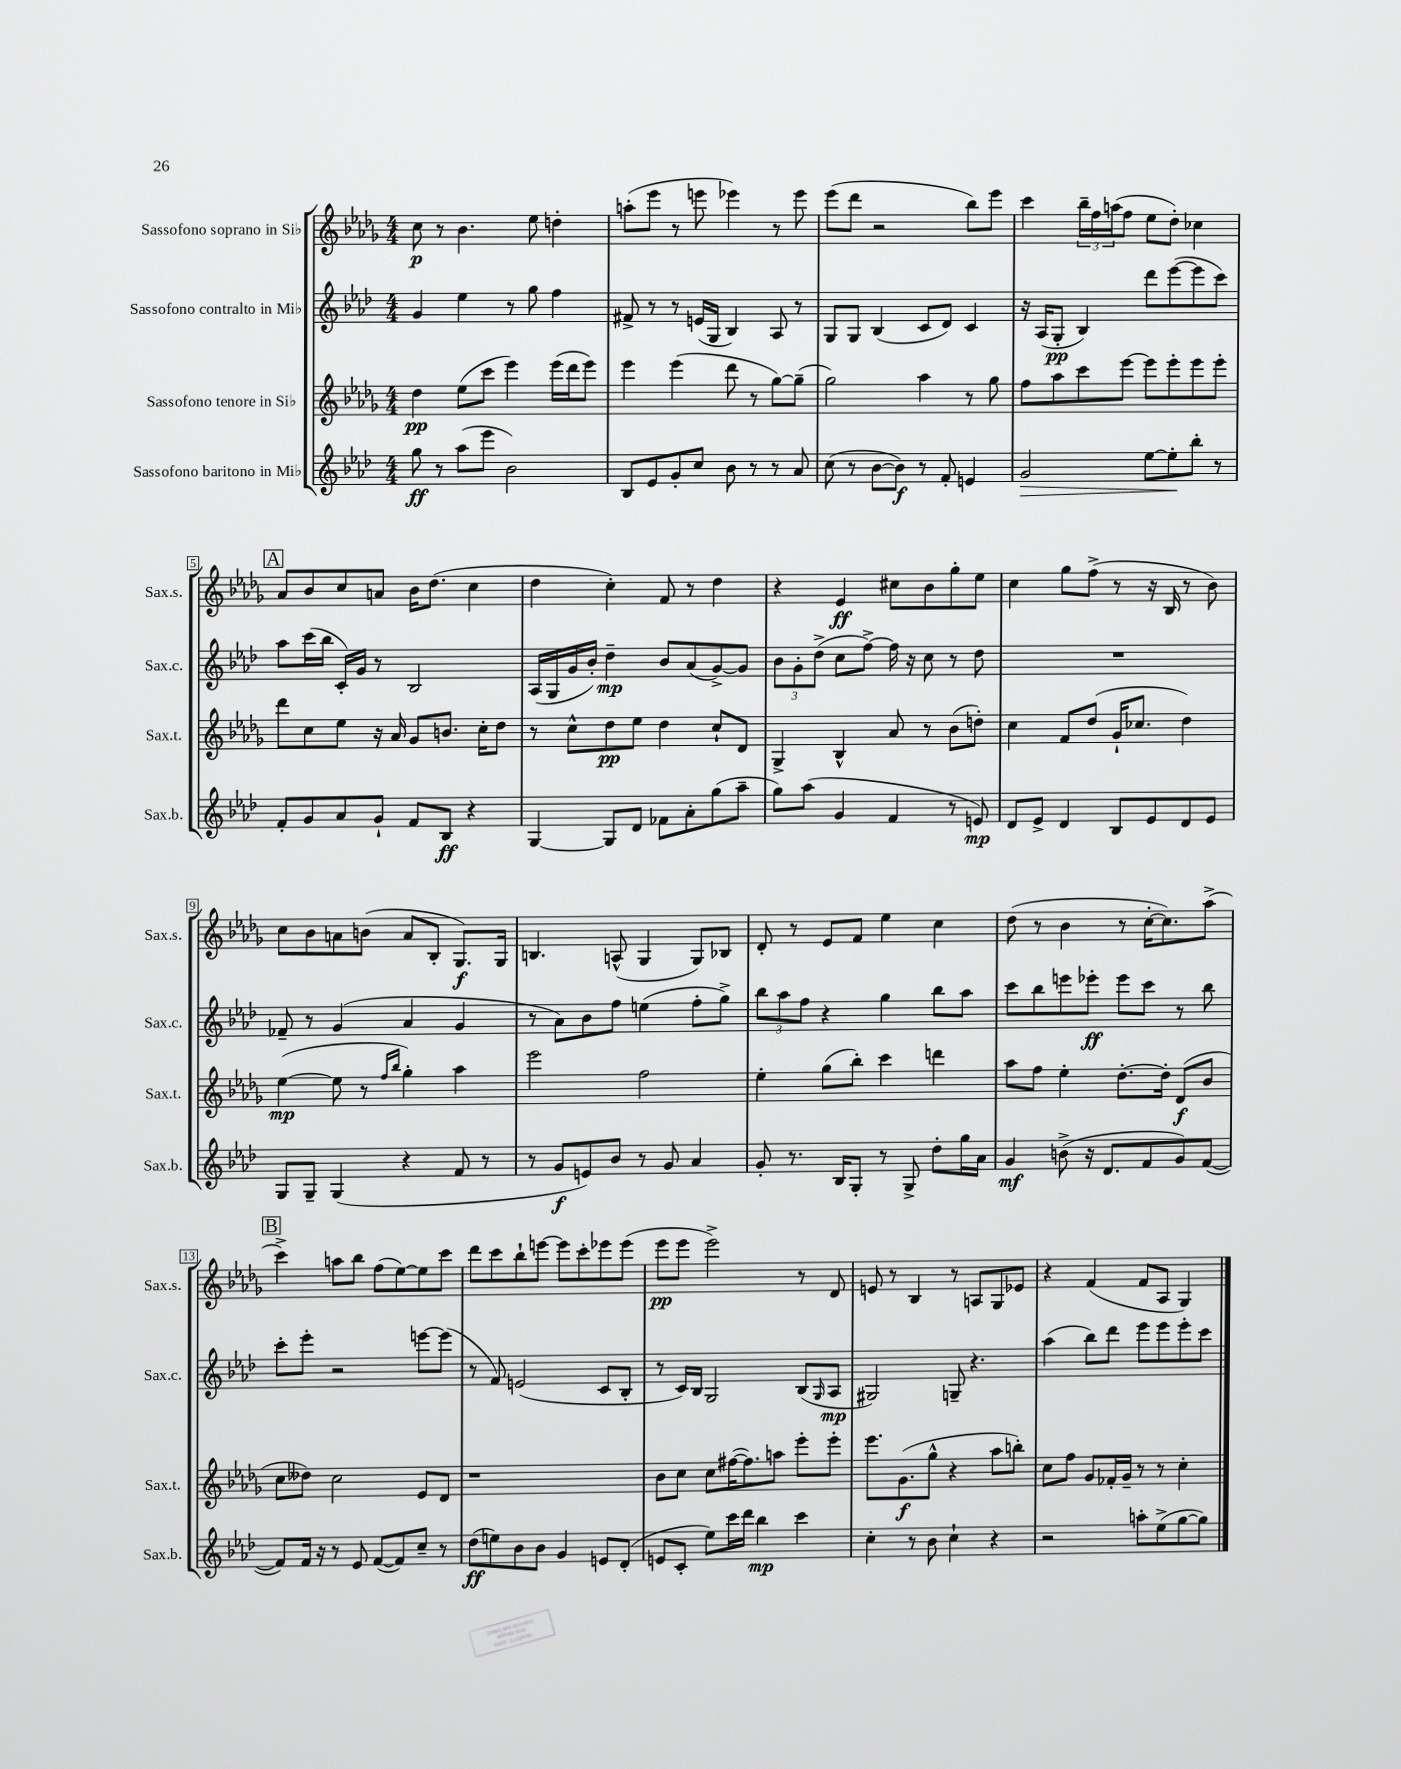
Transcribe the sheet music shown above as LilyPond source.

<<
\new StaffGroup <<
\new Staff = "s0" \with { instrumentName = "Sassofono soprano in Sib" shortInstrumentName = "Sax.s." } {
    \clef treble \key des \major \numericTimeSignature \time 4/4
    c''8\p r8 bes'4. ees''8 d''4-. |
    a''8-.( ees'''8 r8 e'''8 ees'''4) r8 ees'''8 |
    ees'''8( des'''8 r2 bes''8) ees'''8 |
    c'''4 \tuplet 3/2 { bes''16-- f''16 a''16( } f''8 ees''8 des''8-.) ces''4 |
    \mark \markup { \box "A" } aes'8 bes'8 c''8 a'8 bes'16 des''8.( c''4 |
    des''4 c''4-.) f'8 r8 des''4 |
    r4 ees'4\ff cis''8 bes'8 ges''8-. ees''8 |
    c''4 ges''8 f''8->( r8 r16 bes16 r8 bes'8) |
    c''8 bes'8 a'8 b'8( a'8 bes8-. ges8.\f) ges16 |
    b4. a8-^( ges4 ges8) bes8 |
    des'8-. r8 ees'8 f'8 ees''4 c''4 |
    des''8( r8 bes'4 r8 c''16~-. c''8.) aes''8->( |
    \mark \markup { \box "B" } c'''4->) a''8 bes''8 f''8( ees''8~) ees''8 c'''8 |
    des'''8 c'''8 bes''8-! e'''8~ e'''8 c'''8-. ees'''8 ees'''8( |
    ees'''8\pp ees'''8 ees'''2->) r8 des'8 |
    e'8 r8 bes4 r8 a8 ges8 ees'8 |
    r4 f'4( f'8 aes8 ges4) \bar "|." |
}
\new Staff = "s1" \with { instrumentName = "Sassofono contralto in Mib" shortInstrumentName = "Sax.c." } {
    \clef treble \key aes \major \numericTimeSignature \time 4/4
    g'4 ees''4 r8 g''8 f''4 |
    fis'8-> r8 r8 e'16( g16 bes4) aes8 r8 |
    g8 g8 bes4( c'8 des'8) c'4 |
    r16 aes16( g8-.\pp bes4) des'''8 ees'''8~( ees'''8 c'''8) |
    \mark \markup { \box "A" } aes''8 c'''16( bes''16 c'16-.) g'16 r8 bes2 |
    aes16( g16 g'16 bes'16-.) des''4--\mp bes'8 aes'8( g'8~->) g'8 |
    \tuplet 3/2 { bes'8 g'8-. des''8->( } c''8 f''8~->) f''16 r16 c''8 r8 des''8 |
    R1 |
    fes'8-- r8 g'4( aes'4 g'4 |
    r8 aes'8) bes'8 f''8 e''4( f''8-. g''8->) |
    \tuplet 3/2 { bes''8 aes''8 f''8 } r4 g''4 bes''8 aes''8 |
    c'''8 bes''8 e'''8 ees'''8-.\ff ees'''8 c'''8 r8 bes''8 |
    \mark \markup { \box "B" } c'''8-. ees'''8-. r2 e'''8~ e'''8( |
    r8 f'8) e'2( c'8 bes8-. |
    r8 c'16) bes16 g2 bes8( \grace { g16 } aes8\mp |
    gis2) g8-- r4. |
    aes''4( bes''8) des'''8 ees'''8 ees'''8 ees'''8-. c'''8 \bar "|." |
}
\new Staff = "s2" \with { instrumentName = "Sassofono tenore in Sib" shortInstrumentName = "Sax.t." } {
    \clef treble \key des \major \numericTimeSignature \time 4/4
    des''4\pp ees''8( c'''8 ees'''4) ees'''16( des'''16 ees'''8) |
    ees'''4 ees'''4( des'''8 r8 ges''8~) ges''8--( |
    ges''2) aes''4 r8 ges''8 |
    f''8 aes''8 c'''8 ees'''8~ ees'''8 ees'''8-. ees'''8 ees'''8-. |
    \mark \markup { \box "A" } des'''8 c''8 ees''8 r16 aes'16 ges'8 b'8. c''16-. des''8 |
    r8 c''8-^ des''8\pp ees''8 des''4 c''8-! des'8 |
    ges4-> bes4-^ aes'8 r8 bes'8( d''8-.) |
    c''4 f'8 des''8( ges'16-! ces''8. des''4) |
    ees''4~\mp( ees''8 r8 \grace { f''16 bes''16 } ges''4-.) aes''4 |
    ees'''2 f''2 |
    ees''4-. ges''8( bes''8-.) c'''4 d'''4 |
    aes''8 f''8 ees''4-. des''8.~-. des''16-. des'8\f( bes'8 |
    \mark \markup { \box "B" } c''8 deses''8) c''2 ees'8 des'8 |
    r1 |
    bes'8 c''8 c''8 fis''16~( fis''8.) a''8 ees'''8-. ees'''8-. |
    ees'''8. ges'8.\f( ges''8-^ r4 aes''8 b''8-.) |
    c''8 f''8 ges'8 fes'16-. ges'16-- r8 r8 c''4-. \bar "|." |
}
\new Staff = "s3" \with { instrumentName = "Sassofono baritono in Mib" shortInstrumentName = "Sax.b." } {
    \clef treble \key aes \major \numericTimeSignature \time 4/4
    g''8\ff r8 aes''8( ees'''8 bes'2) |
    bes8 ees'8 g'8-. c''8 bes'8 r8 r8 aes'8 |
    c''8( r8 bes'8~ bes'8\f) r8 f'8-. e'4 |
    g'2\> ees''8~ ees''8-.\! bes''8-. r8 |
    \mark \markup { \box "A" } f'8-. g'8 aes'8 g'8-! f'8 bes8\ff r4 |
    g4~ g8 des'8 fes'8 aes'8-. g''8( aes''8-- |
    g''8) aes''8( g'4 f'4 r8 e'8\mp) |
    des'8 ees'8-> des'4 bes8 ees'8 des'8 ees'8 |
    g8 g8-- g4( r4 f'8 r8 |
    r8 g'8\f e'8) bes'8 r8 g'8 aes'4 |
    g'8-. r8. bes16 g8-. r8 g8-> des''8-. g''16 aes'16 |
    g'4\mf b'8->( r16 des'8. f'8 g'8) f'8~( |
    \mark \markup { \box "B" } f'8) f'16 r16 r8 ees'8 f'8~( f'8) c''8-- r8 |
    des''8\ff( e''8) bes'8 bes'8 g'4 e'8 des'8-.( |
    e'8 c'8-. ees''8) c'''16 des'''16 bes''4\mp c'''4 |
    c''4-. r8 bes'8 c''4-! r4 |
    r2 a''8-. ees''8->( g''8~ g''8) \bar "|." |
}
>>
>>
\layout { \context { \Score \override BarNumber.stencil = #(make-stencil-boxer 0.1 0.3 ly:text-interface::print) } }
